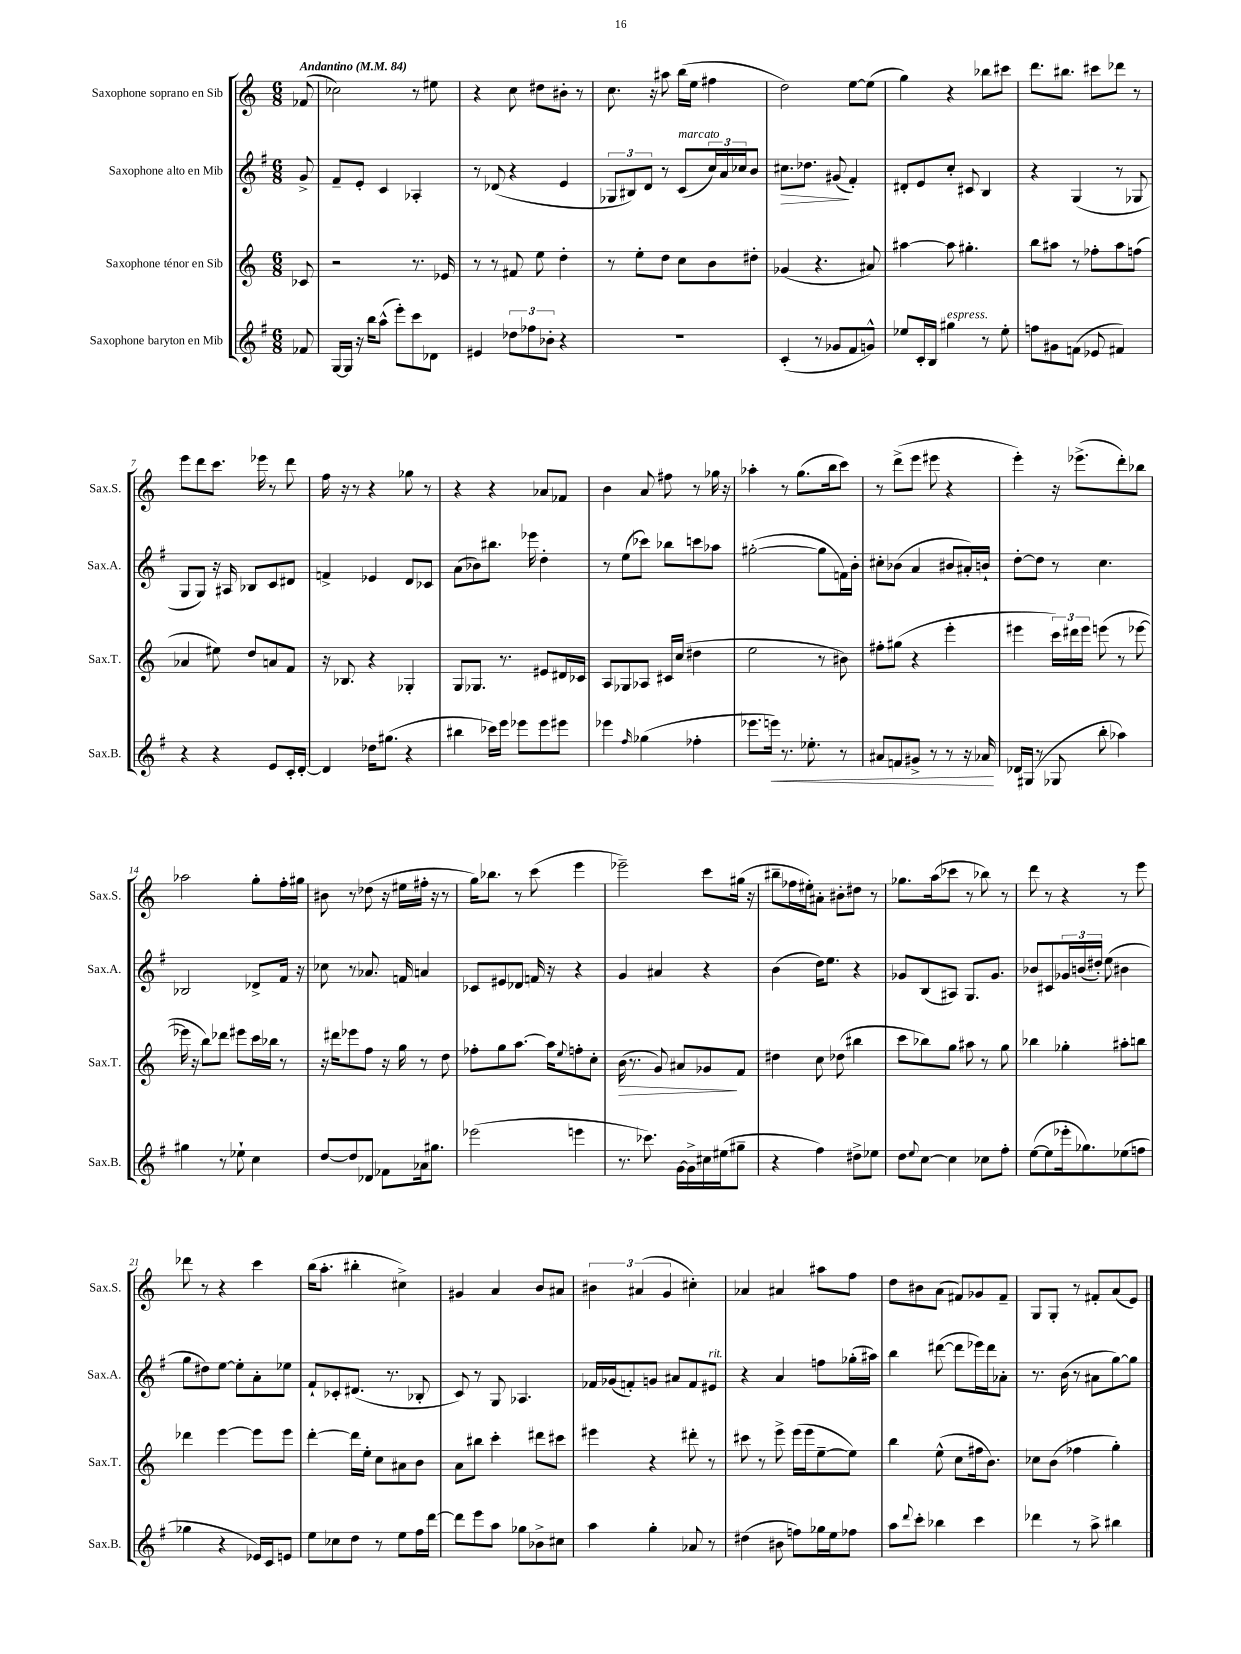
<<
\new StaffGroup <<
\new Staff = "s0" \with { instrumentName = "Saxophone soprano en Sib" shortInstrumentName = "Sax.S." } {
    \clef treble \key c \major \numericTimeSignature \time 6/8 \partial 8 \tempo "Andantino" 4 = 84
    fes'8( |
    ces''2) r8 eis''8 |
    r4 c''8 dis''8 bis'8-. r8 |
    c''8. r16 ais''8 b''16( e''16 fis''4 |
    d''2) e''8~ e''8( |
    g''4) r4 bes''8 cis'''8 |
    d'''8. bis''8. cis'''8 des'''8 r8 |
    e'''8 d'''8 c'''8. ees'''16 r8 d'''8 |
    f''16 r16 r8 r4 ges''8 r8 |
    r4 r4 aes'8 fes'8 |
    b'4 a'8 fis''8 r8 ges''16 r16 |
    aes''4-. r8 g''8.( b''16 c'''8) |
    r8 d'''8->( e'''8 eis'''8 r4 |
    e'''4-.) r16 ees'''8.->( d'''8-.) bes''8 |
    aes''2 g''8-. f''16-. gis''16 |
    bis'8 r8 des''8( r16 eis''16 fis''16-. r16 r8 |
    g''16) bes''8. r8 c'''8( e'''4 |
    ees'''2--) c'''8 gis''16( r16 |
    bis''8-- fes''16 eis''16-.) ais'8-. bis'8-. dis''8 r8 |
    ges''8. a''16( ces'''8 r8 bes''8) r8 |
    d'''8 r8 r4 r8 e'''8 |
    des'''8 r8 r4 c'''4 |
    b''16( a''8.-. bis''4-. cis''4->) |
    gis'4 a'4 b'8 ais'8 |
    \tuplet 3/2 { bis'4 ais'4( g'4 } cis''4-.) |
    aes'4 ais'4 ais''8 f''8 |
    d''8 bis'8 a'8( fis'8) ges'8 fis'8-- |
    g8 g8-. r8 fis'8-. a'8( e'8) \bar "|." |
}
\new Staff = "s1" \with { instrumentName = "Saxophone alto en Mib" shortInstrumentName = "Sax.A." } {
    \clef treble \key g \major \numericTimeSignature \time 6/8 \partial 8
    g'8-> |
    fis'8-- e'8-. c'4 aes4-. |
    r8 des'8( r4 e'4 |
    \tuplet 3/2 { ges8 bis8) d'8 } r8 c'8^\markup { \italic "marcato" }( \tuplet 3/2 { c''16) a'16 ces''16 } b'8 |
    cis''8.\> des''8. gis'8\!( fis'4-.) |
    dis'8-. e'8 c''8-. cis'8 b4 |
    r4 g4( r8 ges8 |
    g8 g8) r16 ais16 bes8 c'8 dis'8 |
    f'4-> ees'4 d'8 ces'8 |
    a'8( bes'8) bis''8. ees'''16 d''4-. |
    r8 e''8( ces'''8) bes''8 c'''8 aes''8 |
    gis''2~-.( gis''8 f'16) b'16-. |
    cis''8-. bes'8( a'4 bis'8 ais'16-.) b'16-! |
    d''8~-. d''8 r8 c''4. |
    bes2 des'8-> fis'16 r16 |
    ces''8 r8 aes'8. f'16 a'4 |
    ces'8 eis'8 des'8 f'16 r16 r4 |
    g'4 ais'4 r4 |
    b'4( d''16) e''8. r4 |
    ges'8 b8( ais8) g8. ges'8. |
    bes'8 cis'8 \tuplet 3/2 { ges'16 b'16( dis''16-.) } e''8( bis'4 |
    g''8 dis''8) e''8~ e''8-. a'8-. ees''8 |
    fis'8-! ces'8-. dis'8.( r8. bes8-. |
    c'8) r8 g8 aes4. |
    fes'16 ges'16( f'8-.) g'8 ais'8 f'8 eis'8^\markup { \italic "rit." } |
    r4 a'4 f''8 ges''16-.( ais''16) |
    b''4 dis'''8~( dis'''8 ees'''16) dis'''16 aes'8-. |
    r8. b'16( r8 ais'8 g''8~) g''8 \bar "|." |
}
\new Staff = "s2" \with { instrumentName = "Saxophone ténor en Sib" shortInstrumentName = "Sax.T." } {
    \clef treble \key c \major \numericTimeSignature \time 6/8 \partial 8
    ces'8 |
    r2 r8. ees'16 |
    r8 r8 fis'8 e''8 d''4-. |
    r8 e''8-. d''8 c''8 b'8 dis''8-. |
    ges'4( r4. ais'8) |
    ais''4~ ais''8 gis''4.-. |
    b''8 ais''8 r8 fes''8-. ais''8 f''8( |
    aes'4 eis''8) d''8 a'8 f'8 |
    r16 bes8. r4 ges4-. |
    g8 ges8. r8. eis'8 dis'16 ces'16 |
    a8 ges8 aes8 cis'16 c''16( dis''4 |
    e''2 r8 bis'8) |
    fis''8-. gis''8( r4 e'''4-. |
    eis'''4 \tuplet 3/2 { c'''16) dis'''16 eis'''16 } e'''8( r8 ees'''8~ |
    ees'''16 r16 b''8) des'''8 eis'''8 c'''16 bes''16 r8 |
    r16 dis'''16 ees'''8 f''8 r16 g''16 r8 d''8 |
    fes''8-. g''8 a''8.~ a''16 \appoggiatura { e''8 } f''8-. c''8-. |
    b'16\>( r8. g'8) ais'8 ges'8\! f'8 |
    dis''4 c''8 des''8( bis''4 |
    c'''8 bes''8) g''8 ais''8 r8 g''8 |
    bes''4 ges''4-. ais''8-. b''8 |
    des'''4 e'''4~ e'''8 e'''8 |
    d'''4~-. d'''16 e''16-. c''8 ais'8 b'8 |
    a'8 bis''8 c'''4-. dis'''8 cis'''8 |
    eis'''4 r4 dis'''8-. r8 |
    cis'''8 r8 e'''8-> e'''16( e'''16 e''8~-- e''8) |
    b''4 e''8-^( c''8 fis''16 b'8.) |
    ces''8 b'8( fes''4 g''4-.) \bar "|." |
}
\new Staff = "s3" \with { instrumentName = "Saxophone baryton en Mib" shortInstrumentName = "Sax.B." } {
    \clef treble \key g \major \numericTimeSignature \time 6/8 \partial 8
    fes'8 |
    g16~ g16 r16 b''16 a''8-^( e'''8-.) c'''8 des'8 |
    eis'4 \tuplet 3/2 { des''8 fes''8 bes'8-. } r4 |
    R2. |
    c'4-.( r8 ges'8 fis'8 g'8-^) |
    ees''8 c'16-. b16 gis''4^\markup { \italic "espress." } r8 ees''8-. |
    f''8 gis'8 f'8( ees'8 fis'4) |
    r4 r4 e'8 c'16-. d'16~-. |
    d'4 des''16 gis''8.( r4 |
    bis''4 ces'''16) e'''16 ees'''8 ees'''8 eis'''8 |
    ees'''4 \grace { fis''16 } ges''4( fes''4-. |
    ees'''8. e'''16\<) r8. ees''8.-. r8 |
    ais'8 f'8 gis'8-> r8 r8 r16 aes'16\! |
    des'16 gis16( r8 ges8 b''8-. aes''4) |
    gis''4 r8 ees''8-! c''4 |
    d''8~ d''8 des'8 fes'8 aes'16 gis''8. |
    ees'''2( e'''4 |
    r8. ces'''8.) g'16~ g'16-> cis''16 eis''16( gis''8-- |
    r4 fis''4) dis''8-> ees''8 |
    d''8 \appoggiatura { e''8 } c''8~ c''4 ces''8 fis''8-. |
    e''8~( e''8 ees'''16-. ges''8.) ees''8( f''8 |
    ges''4 r4 ees'16) c'16 e'8 |
    e''8 ces''8 d''8 r8 e''8 fis''16 d'''16~ |
    d'''8 e'''8 a''8 ges''8 bes'8-> cis''8 |
    a''4 g''4-. aes'8 r8 |
    dis''4( bis'8 f''8) ges''16 e''16 fes''8 |
    a''8 \appoggiatura { d'''8 } c'''8-. bes''4 c'''4 |
    des'''4 r8 a''8-> bis''4 \bar "|." |
}
>>
>>
